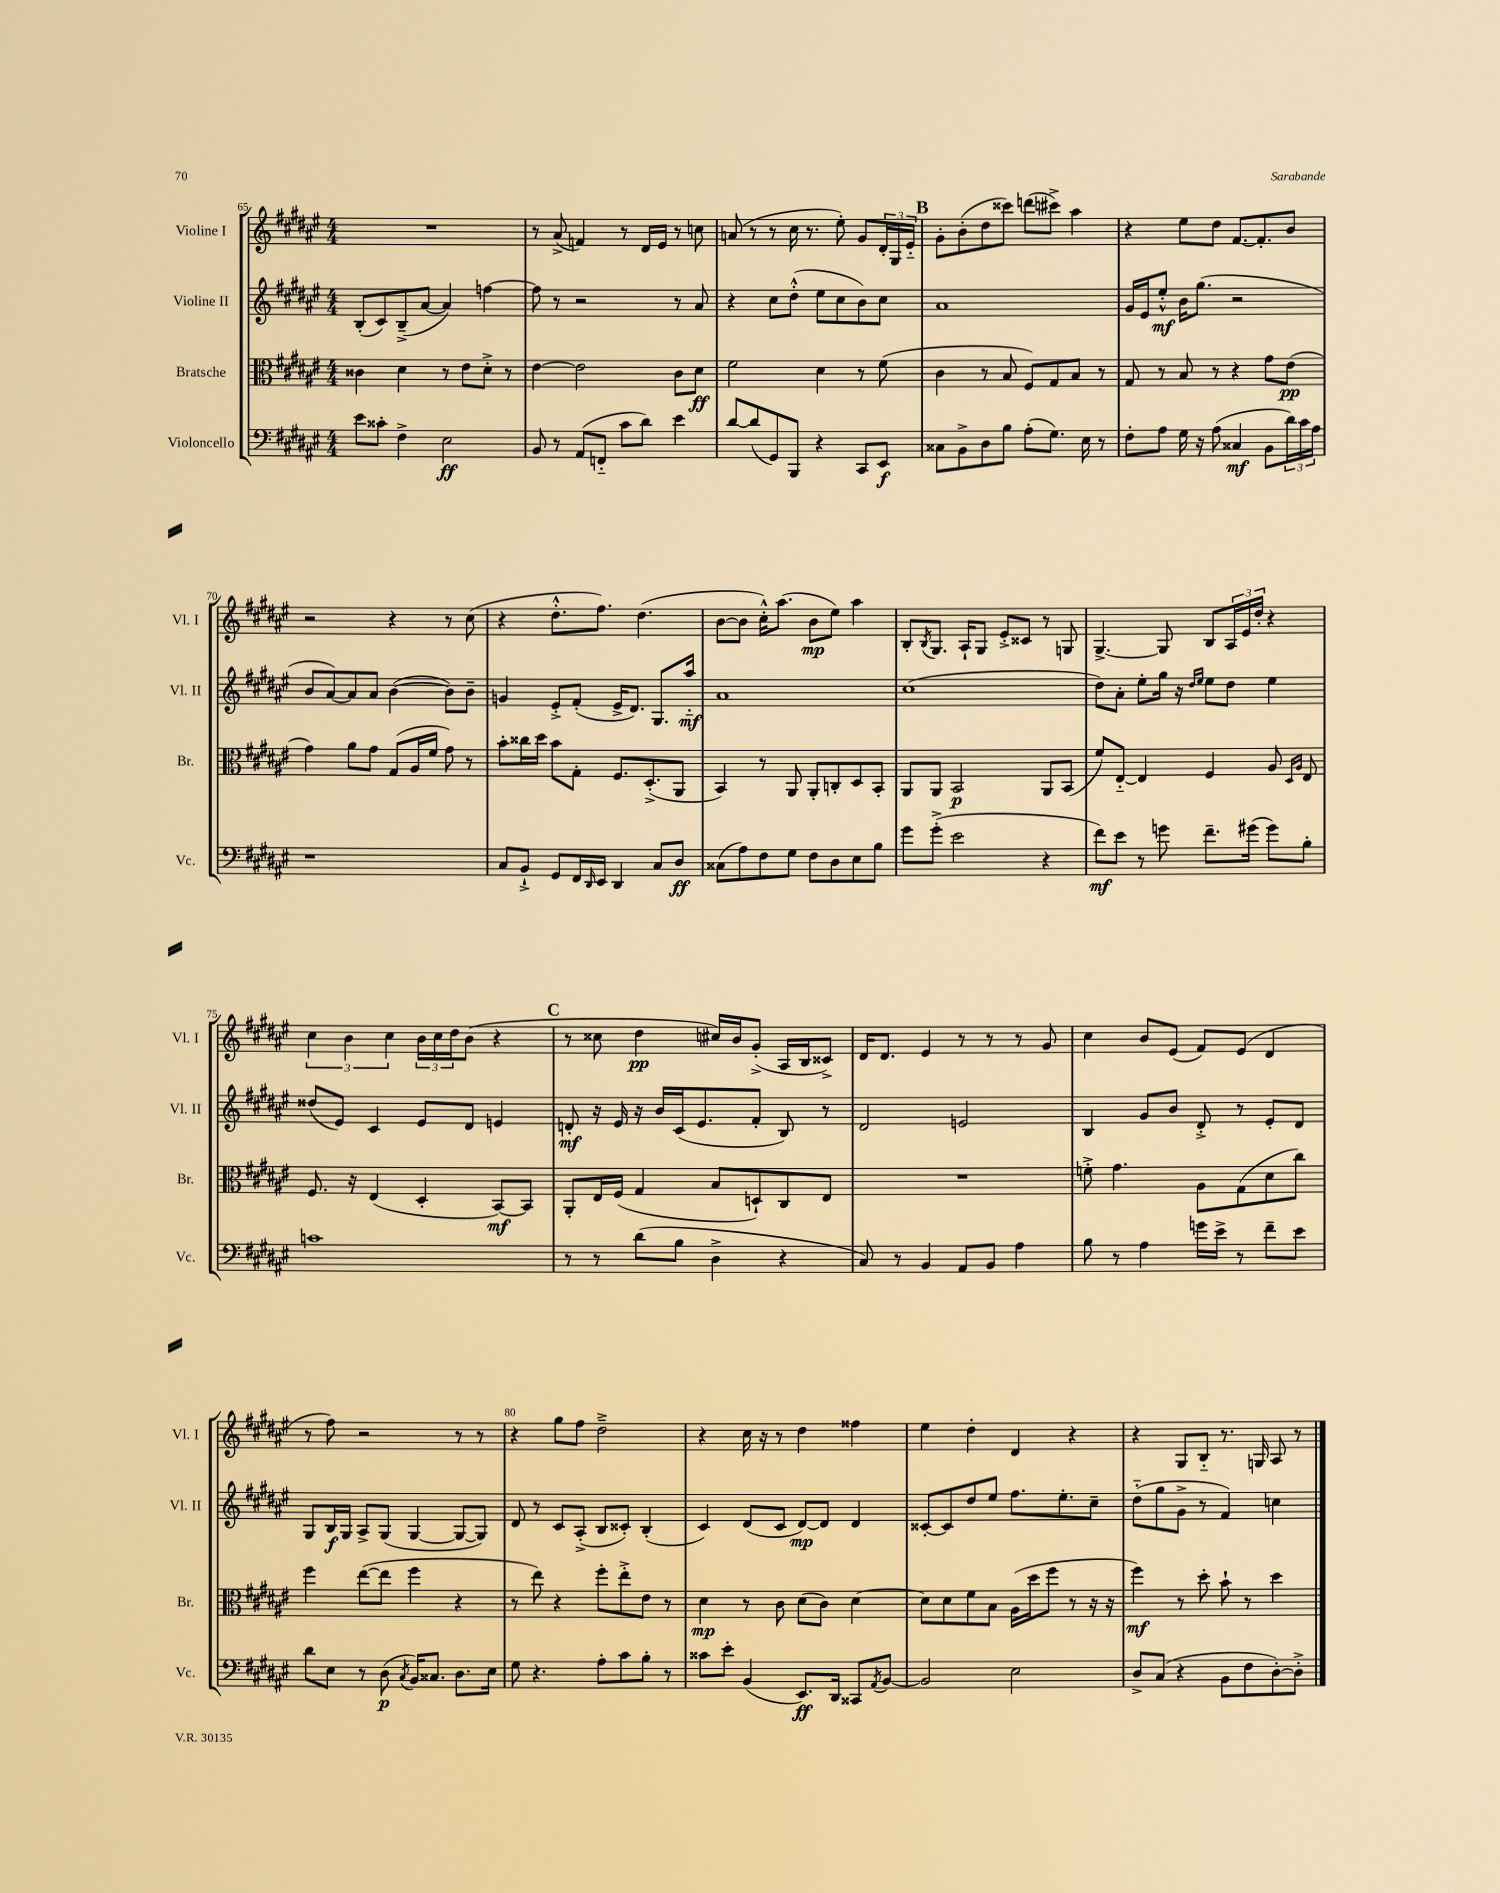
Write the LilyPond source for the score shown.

<<
\new StaffGroup <<
\new Staff = "s0" \with { instrumentName = "Violine I" shortInstrumentName = "Vl. I" } {
    \clef treble \key fis \major \numericTimeSignature \time 4/4
    R1 |
    r8 ais'8->( f'4) r8 dis'16 eis'16 r8 c''8 |
    a'8( r8 r8 cis''16 r8. eis''8-.) gis'8 \tuplet 3/2 { dis'16-. gis16 eis'16-_ } |
    \mark \markup { \bold "B" } gis'8-. b'8-.( dis''8 cisis'''8) d'''8( cis'''8->) ais''4 |
    r4 eis''8 dis''8 fis'8.~ fis'8.-. b'8 |
    r2 r4 r8 cis''8( |
    r4 dis''8.-.-^ fis''8.) dis''4.( |
    b'8~ b'8 cis''16-.-^) ais''8.( b'8\mp eis''8) ais''4 |
    b8-. \acciaccatura { b8 } gis8. ais16-! gis8 eis'8-.-> cisis'8 r8 g8 |
    gis4.~-> gis8 b8 \tuplet 3/2 { ais16 eis'16 dis''16-. } r4 |
    \tuplet 3/2 { cis''4 b'4 cis''4 } \tuplet 3/2 { b'16 cis''16 dis''16 } b'8( r4 |
    \mark \markup { \bold "C" } r8 cisis''8 dis''4\pp cis''16) b'16 gis'8-.->( ais16 b16 cisis'8->) |
    dis'16 dis'8. eis'4 r8 r8 r8 gis'8 |
    cis''4 b'8 eis'8( fis'8) eis'8( dis'4 |
    r8 fis''8) r2 r8 r8 |
    r4 gis''8 fis''8 dis''2---> |
    r4 cis''16 r16 r8 dis''4 fisis''4 |
    eis''4 dis''4-. dis'4 r4 |
    r4 gis8 b8-_ r8. g16 ais8 r8 \bar "|." |
}
\new Staff = "s1" \with { instrumentName = "Violine II" shortInstrumentName = "Vl. II" } {
    \clef treble \key fis \major \numericTimeSignature \time 4/4
    b8-.( cis'8) b8--->( ais'8~ ais'4) f''4~ |
    f''8 r8 r2 r8 ais'8 |
    r4 cis''8 dis''8-.-^( eis''8 cis''8 b'8) cis''8 |
    \mark \markup { \bold "B" } ais'1 |
    gis'16 eis'16 eis''8-.-^\mf b'16 gis''8.( r2 |
    b'8 ais'8~) ais'8 ais'8 b'4~( b'8) b'8-- |
    g'4 eis'8-.-> fis'8-.( eis'16-> dis'8.) gis8. ais''16-_\mf |
    ais'1 |
    cis''1( |
    dis''8) ais'8-. eis''8-. gis''16 r16 \grace { dis''16 eis''16 } eis''8 dis''8 eis''4 |
    disis''8( eis'8) cis'4 eis'8 dis'8 e'4 |
    \mark \markup { \bold "C" } d'8-.\mf r16 eis'16 r16 b'16 cis'16( eis'8. fis'8-. b8) r8 |
    dis'2 e'2 |
    b4 gis'8 b'8 dis'8-.-> r8 eis'8-. dis'8 |
    gis8 b16\f gis16 ais8-> gis8( gis4~ gis8~ gis8) |
    dis'8 r8 cis'8 ais8-.->( b8 cisis'8-.) b4-.( |
    cis'4) dis'8( cis'8 dis'8~\mp) dis'8 dis'4 |
    cisis'8~-. cisis'8 dis''8 eis''8 fis''8. eis''8.-. cis''8-- |
    dis''8-_( gis''8 gis'8-> r8 fis'4) c''4 \bar "|." |
}
\new Staff = "s2" \with { instrumentName = "Bratsche" shortInstrumentName = "Br." } {
    \clef alto \key fis \major \numericTimeSignature \time 4/4
    cisis'4 dis'4 r8 eis'8 dis'8-.-> r8 |
    eis'4~ eis'2 cis'8 dis'8\ff |
    fis'2 dis'4 r8 fis'8( |
    \mark \markup { \bold "B" } cis'4 r8 b8 fis8) gis8 b8 r8 |
    gis8 r8 b8 r8 r4 gis'8 eis'8\pp( |
    gis'4) ais'8 gis'8 gis8( ais16 fis'16 gis'8) r8 |
    b'8-. cisis''16 dis''16 b'8 gis8-. fis8. dis8.-.->( ais,8 |
    b,4) r8 ais,8 ais,8-. c8-. dis8 b,8-. |
    ais,8 ais,8 b,2\p ais,8 b,8( |
    fis'8) eis8~-_ eis4 fis4 ais8 \grace { dis16 ais16 } eis8 |
    fis8. r16 eis4( dis4-. b,8~\mf) b,8 |
    \mark \markup { \bold "C" } ais,8-. eis16 fis16( gis4 b8 d8-!) cis8 eis8 |
    R1 |
    f'8-.-> gis'4. ais8 gis8( dis'8 cis''8) |
    fis''4 eis''8~( eis''8 fis''4 r4 |
    r8 eis''8) r4 fis''8-. eis''8-.-> eis'8 r8 |
    dis'4\mp r8 cis'8 dis'8( cis'8) dis'4~ |
    dis'8 dis'8 fis'8 b8 ais16( dis''16 fis''8 r8 r16 r16 |
    fis''4\mf) r8 dis''8-. b'8-! r8 dis''4 \bar "|." |
}
\new Staff = "s3" \with { instrumentName = "Violoncello" shortInstrumentName = "Vc." } {
    \clef bass \key fis \major \numericTimeSignature \time 4/4
    eis'8 cisis'8-. fis4-> eis2\ff |
    b,8 r8 ais,8( f,8-_ cis'8 dis'8) eis'4 |
    dis'8~ dis'8( gis,8) b,,8 r4 cis,8 eis,8\f |
    \mark \markup { \bold "B" } cisis8 b,8-> dis8 b8 ais8-.( gis8.) eis16 r8 |
    fis8-. ais8 gis16 r16 ais8( cisis4\mf b,8 \tuplet 3/2 { dis'16) cis'16 ais16 } |
    r1 |
    cis8 b,8-!-> gis,8 fis,16 \grace { dis,16 } eis,16 dis,4 cis8 dis8\ff |
    cisis8( ais8) fis8 gis8 fis8 dis8 eis8 b8 |
    gis'8 gis'8-.->( eis'2 r4 |
    fis'8\mf) eis'8 r8 g'8 fis'8.-- gis'16( gis'8) b8-. |
    c'1 |
    \mark \markup { \bold "C" } r8 r8 dis'8( b8 dis4-> r4 |
    cis8) r8 b,4 ais,8 b,8 ais4 |
    b8 r8 ais4 g'16 eis'16-> r8 fis'8-- eis'8 |
    dis'8 eis8 r8 dis8\p( \acciaccatura { cis8 } b,16) cisis8. dis8. eis16 |
    gis8 r4. ais8-. cis'8 b8-. r8 |
    cisis'8 eis'8-. b,4( eis,8.\ff) dis,16 cisis,8 \acciaccatura { ais,8 } b,8~ |
    b,2 eis2 |
    dis8-> cis8( r4 b,8 fis8 dis8~-.) dis8-.-> \bar "|." |
}
>>
>>
\layout { \context { \Score currentBarNumber = #65 \override BarNumber.break-visibility = ##(#f #t #t) barNumberVisibility = #(every-nth-bar-number-visible 5) } }
